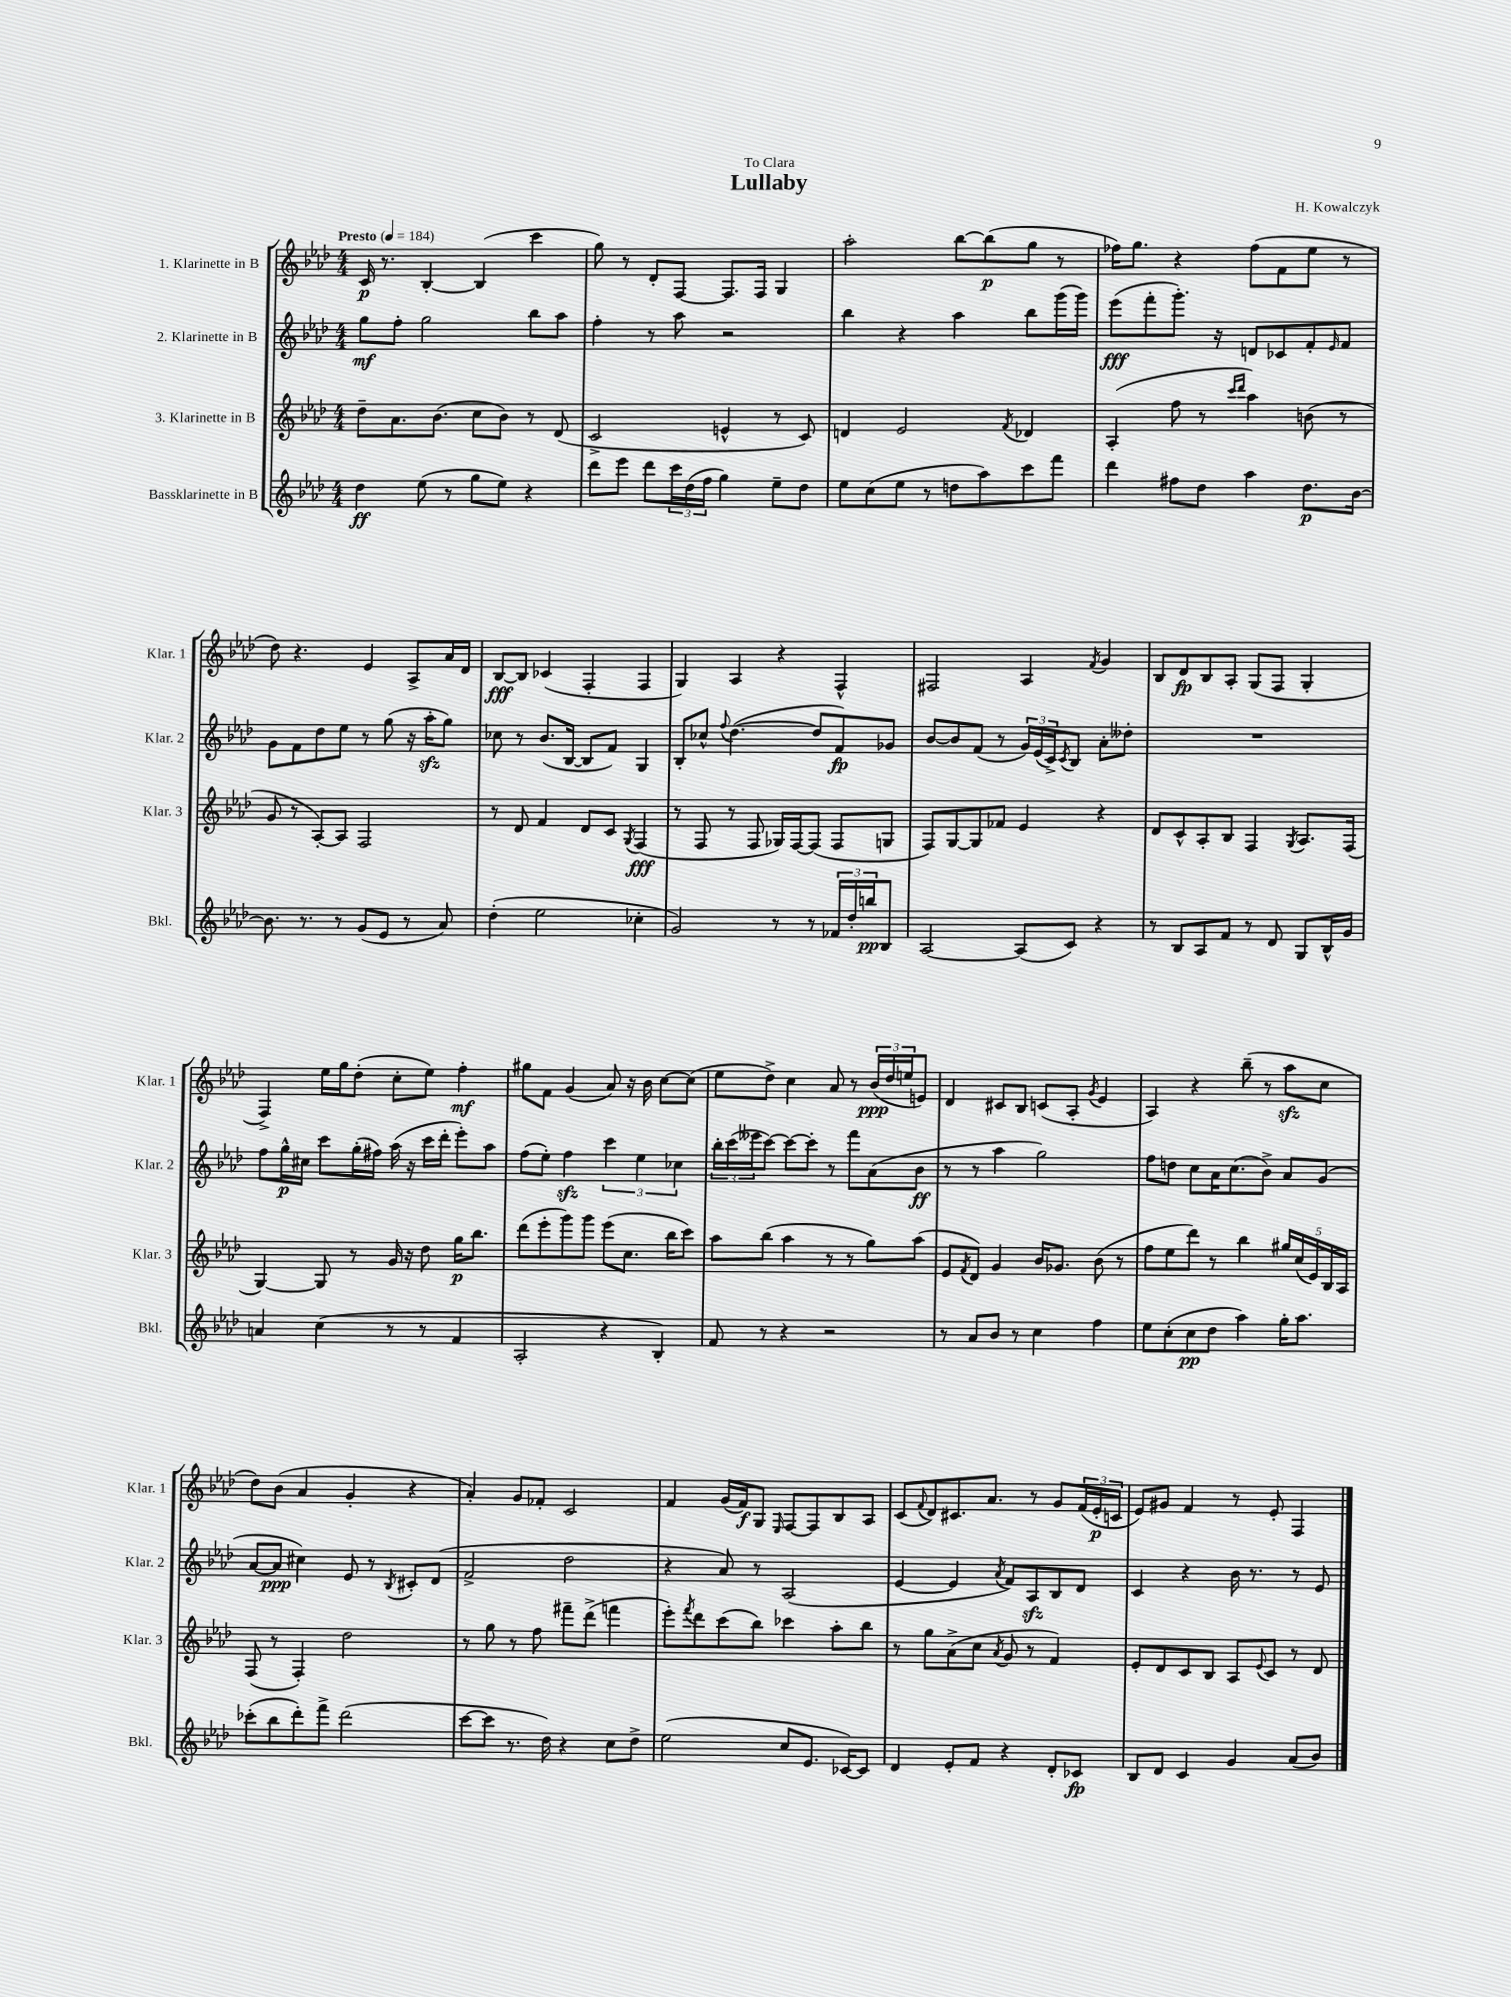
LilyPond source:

\header { title = "Lullaby" composer = "H. Kowalczyk" dedication = "To Clara" }
<<
\new StaffGroup <<
\new Staff = "s0" \with { instrumentName = "1. Klarinette in B" shortInstrumentName = "Klar. 1" } {
    \clef treble \key aes \major \numericTimeSignature \time 4/4 \tempo "Presto" 4 = 184
    c'16\p r8. bes4~-. bes4( c'''4 |
    g''8) r8 des'8-. f8~ f8. f16 g4 |
    aes''2-. bes''8~ bes''8\p( g''8 r8 |
    fes''16) g''8. r4 fes''8( f'8 ees''8 r8 |
    des''8) r4. ees'4 aes8-> aes'16 des'16 |
    bes8~\fff bes8 ces'4( f4-. f4 |
    g4) aes4 r4 f4-^ |
    fis2 aes4 \acciaccatura { f'8 } g'4 |
    bes8 des'8\fp bes8 aes8-. g8( f8 g4-. |
    f4->) ees''16 g''16 des''8-.( c''8-. ees''8) f''4-.\mf |
    gis''8 f'8 g'4( aes'8) r16 bes'16 c''8~ c''8( |
    ees''8 des''8->) c''4 aes'8 r8 \tuplet 3/2 { bes'16\ppp( des''16 e''16 } e'8) |
    des'4 cis'8 bes8 c'8( aes8-. \acciaccatura { g'8 } ees'4 |
    aes4) r4 bes''8--( r8 aes''8\sfz c''8 |
    des''8) bes'8( aes'4 g'4-. r4 |
    aes'4-.) g'8 fes'8-. c'2 |
    f'4 g'16( f'16\f) g8 \grace { ees16 } f8~ f8 bes8 aes8 |
    c'8( \appoggiatura { f'8 } des'8) cis'8. aes'8. r8 g'8 \tuplet 3/2 { f'16( ees'16-.\p c'16 } |
    ees'8) gis'8 f'4 r8 ees'8-. f4 \bar "|." |
}
\new Staff = "s1" \with { instrumentName = "2. Klarinette in B" shortInstrumentName = "Klar. 2" } {
    \clef treble \key aes \major \numericTimeSignature \time 4/4
    g''8\mf f''8-. g''2 bes''8 aes''8 |
    f''4-. r8 aes''8 r2 |
    bes''4 r4 aes''4 bes''8 g'''16( g'''16) |
    ees'''8\fff( f'''8-. g'''8.-.) r16 d'8 ces'8 f'8-. \grace { ees'16 } f'8 |
    g'8 f'8 des''8 ees''8 r8 g''8( r16 aes''16-.\sfz g''8) |
    ces''8 r8 bes'8.( bes16~ bes8 f'8) g4 |
    bes8-. ces''8-^ \appoggiatura { f''8 } des''4.~( des''8 f'8\fp) ges'8 |
    bes'8~ bes'8 f'8( r8 \tuplet 3/2 { g'16) ees'16( c'16->) } \acciaccatura { c'8 } bes8 aes'8-. deses''8-. |
    R1 |
    f''8 g''16-^\p cis''16 c'''8 g''16-.( fis''16) aes''16( r16 c'''16 des'''16-. ees'''8-.) aes''8 |
    f''8( ees''8-.) f''4\sfz \tuplet 3/2 { c'''4 ees''4 ces''4 } |
    \tuplet 3/2 { bes''16-. c'''16( eeses'''16 } c'''8~) c'''8~ c'''8-. r8 f'''8 aes'8( bes'8\ff |
    r8 r8 aes''4 g''2) |
    f''8 d''8 c''8 aes'16 c''8.( bes'8->) aes'8 g'8( |
    aes'8~ aes'8\ppp cis''4) ees'8 r8 \acciaccatura { bes8 } cis'8-. des'8( |
    f'2-> des''2 |
    r4 aes'8) r8 aes2( |
    ees'4~ ees'4 \acciaccatura { aes'8 } f'8) aes8\sfz bes8 des'8 |
    c'4 r4 bes'16 r8. r8 ees'8 \bar "|." |
}
\new Staff = "s2" \with { instrumentName = "3. Klarinette in B" shortInstrumentName = "Klar. 3" } {
    \clef treble \key aes \major \numericTimeSignature \time 4/4
    des''8-- aes'8. bes'8.( c''8 bes'8) r8 des'8( |
    c'2-> e'4-^ r8 c'8) |
    d'4 ees'2 \acciaccatura { f'8 } des'4 |
    aes4-.( f''8 r8 \grace { c'''16 des'''16 } aes''4) b'8( r8 |
    g'8 r8 aes8~-.) aes8 f2 |
    r8 des'8 f'4 des'8 c'8 \acciaccatura { g8 } f4\fff( |
    r8 f8 r8 f8 ges16) f16~ f8( f8 g8 |
    f8) g8~ g8 fes'8 ees'4 r4 |
    des'8 c'8-^ aes8-. bes8 f4 \acciaccatura { g8 } aes8. f16( |
    g4~) g8 r8 g'16 r16 des''8 g''16\p bes''8. |
    des'''8( ees'''8-. g'''8) g'''8 ees'''8( c''8. bes''16 c'''8) |
    aes''8 bes''8( aes''4 r8 r8 g''8) aes''8( |
    ees'8 \acciaccatura { f'8 } des'8) g'4 bes'16 ges'8. bes'8( r8 |
    f''8 ees''8 des'''8) r8 bes''4 \tuplet 5/4 { gis''16 c''16( ees'16) bes16 aes16 } |
    f8( r8 f4-.) des''2 |
    r8 g''8 r8 f''8 fis'''8-- des'''8->( f'''4 |
    ees'''8-.) \acciaccatura { f'''8 } des'''8 c'''8( bes''8) ces'''4 aes''8-. bes''8 |
    r8 g''8 aes'8->( c''8 \acciaccatura { aes'8 } g'8 r8 f'4) |
    ees'8-. des'8 c'8 bes8 aes8 \appoggiatura { ees'8 } c'8 r8 des'8 \bar "|." |
}
\new Staff = "s3" \with { instrumentName = "Bassklarinette in B" shortInstrumentName = "Bkl." } {
    \clef treble \key aes \major \numericTimeSignature \time 4/4
    des''4\ff ees''8( r8 g''8 ees''8) r4 |
    des'''8 ees'''8 des'''8 \tuplet 3/2 { c'''16 des''16( f''16 } g''4) ees''8-- des''8 |
    ees''8 c''8( ees''8 r8 d''8 aes''8) c'''8 f'''8 |
    des'''4 fis''8 des''8 aes''4 des''8.\p bes'16~ |
    bes'8. r8. r8 g'8( ees'8 r8 aes'8) |
    des''4-.( ees''2 ces''4-. |
    g'2) r8 r8 \tuplet 3/2 { fes'16 des''16-. b''16\pp } bes8 |
    aes2~ aes8( c'8) r4 |
    r8 bes8 aes8 f'8 r8 des'8 g8 bes16-^ g'16 |
    a'4 c''4( r8 r8 f'4 |
    aes2-. r4 bes4-.) |
    f'8 r8 r4 r2 |
    r8 aes'8 bes'8 r8 c''4 f''4 |
    ees''8 c''8-.( c''8\pp des''8 aes''4) g''16-. aes''8. |
    ces'''8-.( bes''8 des'''8-.) f'''8-> des'''2( |
    c'''8~ c'''8 r8. des''16) r4 c''8 des''8-> |
    ees''2( c''8 ees'8. ces'16~) ces'8 |
    des'4 ees'8-. f'8 r4 des'8-. ces'8\fp |
    bes8 des'8 c'4 g'4 aes'8( bes'8) \bar "|." |
}
>>
>>
\layout { \context { \Score \remove "Bar_number_engraver" } }
